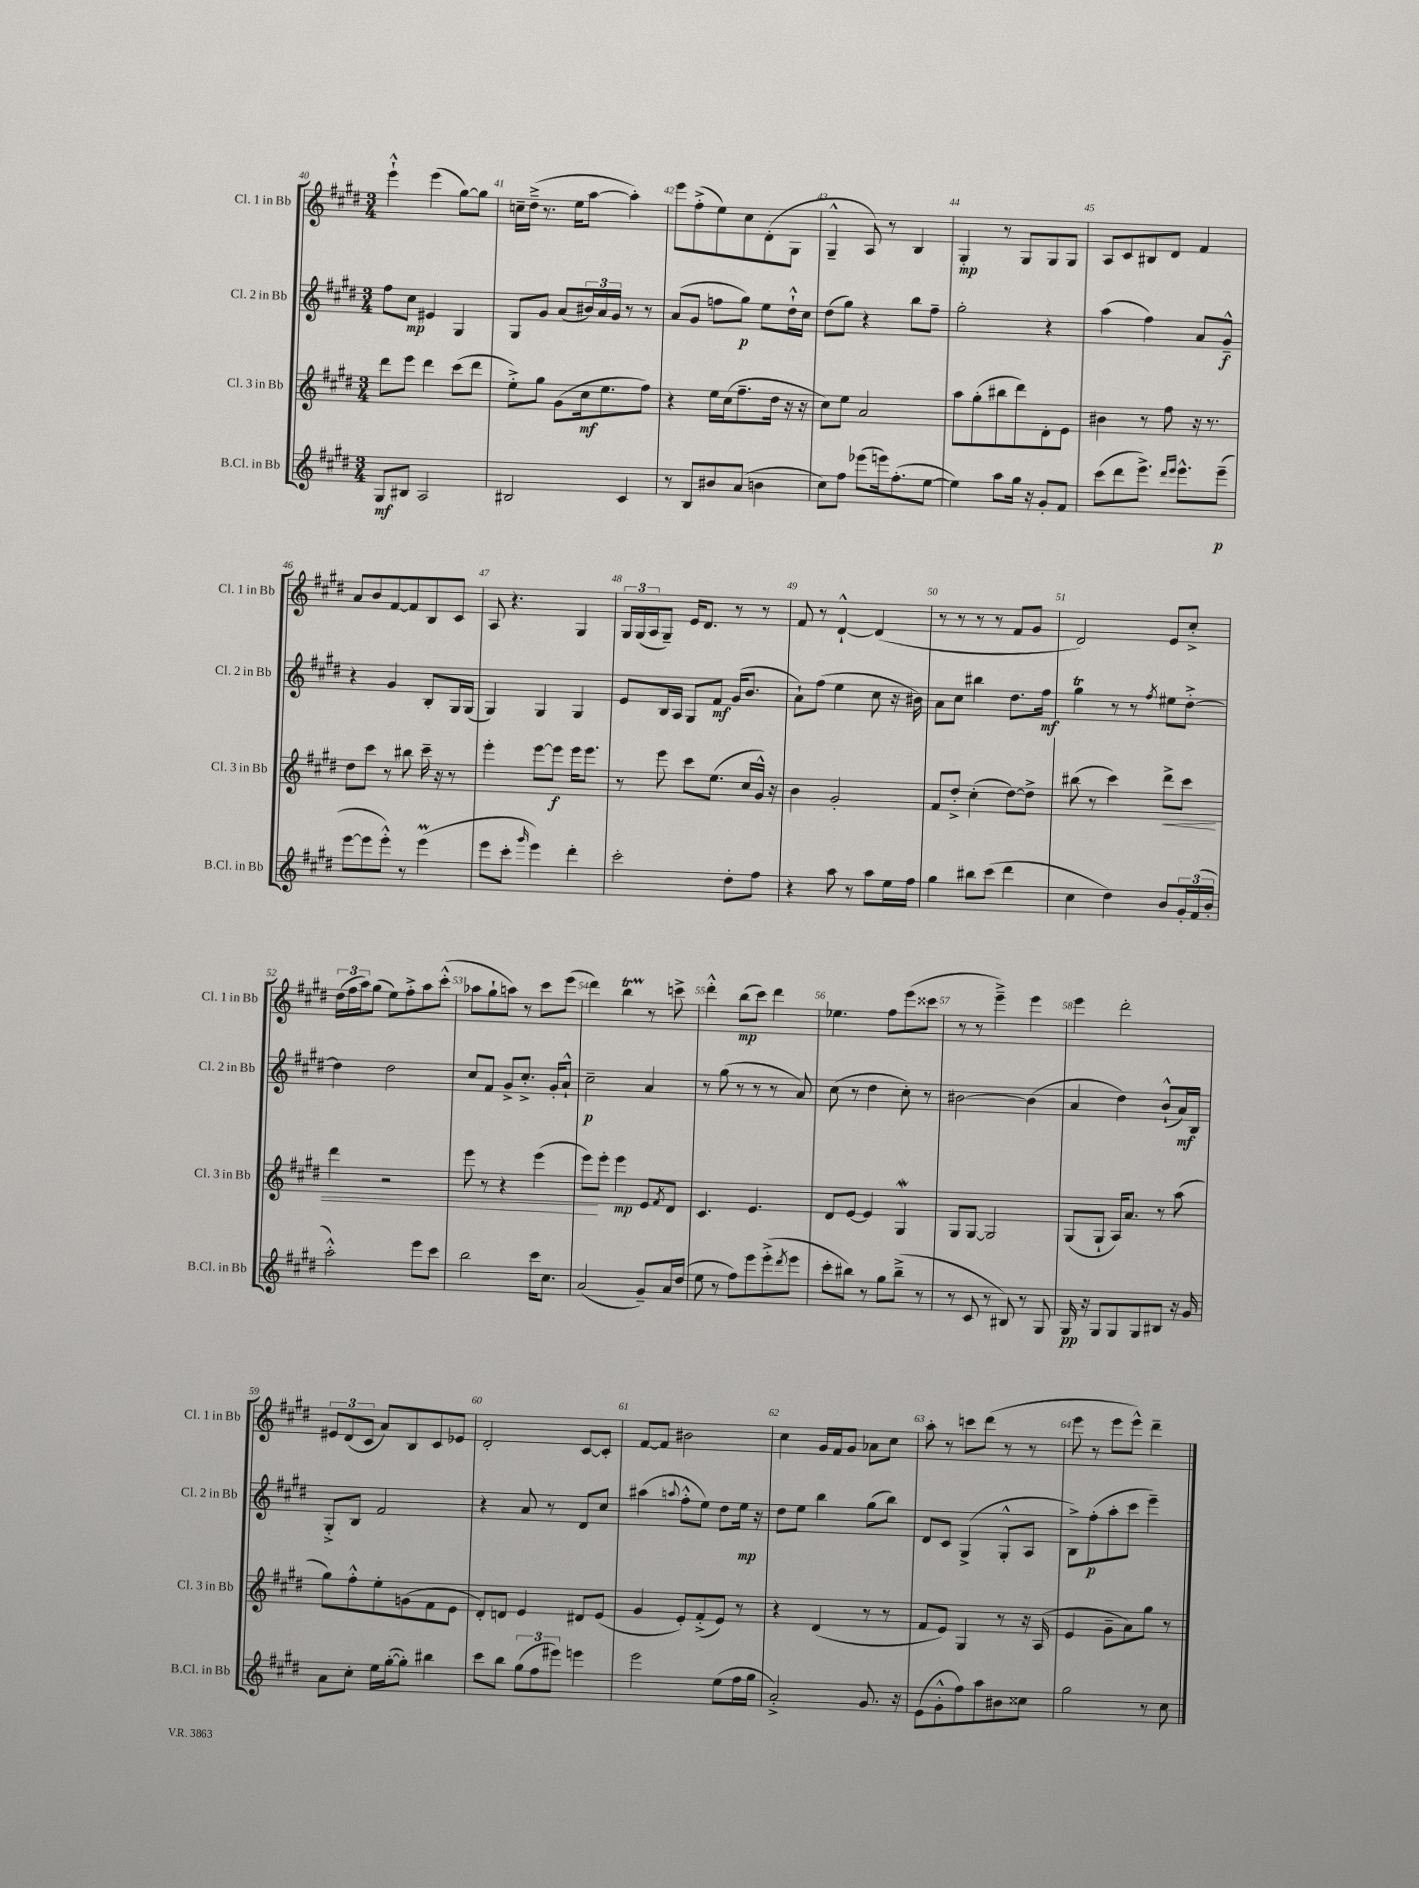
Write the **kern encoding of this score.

**kern	**dynam	**kern	**dynam	**kern	**dynam	**kern	**dynam
*part4	*part4	*part3	*part3	*part2	*part2	*part1	*part1
*staff4	*staff4	*staff3	*staff3	*staff2	*staff2	*staff1	*staff1
*I"B.Cl. in Bb	*	*I"Cl. 3 in Bb	*	*I"Cl. 2 in Bb	*	*I"Cl. 1 in Bb	*
*I'B.Cl. in Bb	*	*I'Cl. 3 in Bb	*	*I'Cl. 2 in Bb	*	*I'Cl. 1 in Bb	*
*clefG2	*	*clefG2	*	*clefG2	*	*clefG2	*
*k[f#c#g#d#]	*	*k[f#c#g#d#]	*	*k[f#c#g#d#]	*	*k[f#c#g#d#]	*
*M3/4	*	*M3/4	*	*M3/4	*	*M3/4	*
=40	=40	=40	=40	=40	=40	=40	=40
8G#/L	mf	8ddd#\L	.	8ff#\L	.	4eee`^^\	.
8B#X/J	.	8eee\J	.	8cc#\J	mp	.	.
2A/	.	4ddd#\	.	4e#X/	.	(4eee\	.
.	.	(8ccc#\L	.	4G#/	.	[8gg#\L)	.
.	.	8ddd#\J	.	.	.	8gg#\J]	.
=41	=41	=41	=41	=41	=41	=41	=41
2B#X/	.	8ee'^\L)	.	8G#/L	.	16ccn~\LL	.
.	.	.	.	.	.	(16dd#~^\JJ	.
.	.	8gg#\J	.	8g#/J	.	8.r	.
.	.	(8g#\L	.	(8a/L	.	.	.
.	.	.	.	.	.	16ee\KL	.
.	.	16cc#\k	mf	24b#X/L)	.	[8aa\J	.
.	.	.	.	24a/	.	.	.
.	.	8.ee\	.	.	.	.	.
.	.	.	.	24g#/JJ	.	.	.
4c#/	.	.	.	8r	.	4aa'\])	.
.	.	8ff#\J)	.	8r	.	.	.
=42	=42	=42	=42	=42	=42	=42	=42
8r	.	4r	.	(8a/L	.	8eee\L	.
8B/L	.	.	.	8g#/J	.	(8ff#'^\	.
8b#X/	.	16ee\LL	.	8ffn\L	.	8ee\)	.
.	.	(16cc#\J	.	.	.	.	.
(8a/J	.	8.ff#~\	.	8gg#\J)	p	8cc#\	.
4bn\	.	.	.	8ee\L	.	(8d#'\	.
.	.	16dd#\Jk	.	.	.	.	.
.	.	16r	.	16dd#`^^\L	.	8G#\J	.
.	.	16r	.	16cc#\JJ	.	.	.
=43	=43	=43	=43	=43	=43	=43	=43
8cc#\L)	.	8cc#\L)	.	(8dd#\L	.	4G#~^^/	.
8ff#\J	.	8ee\J	.	8gg#\J)	.	.	.
(8eee-X\L	.	2a/	.	4r	.	8A/)	.
16eeen\k)	.	.	.	.	.	8r	.
(8.ff#'\	.	.	.	.	.	.	.
.	.	.	.	8bb\L	.	4B/	.
[8ee\J	.	.	.	8ff#~\J	.	.	.
=44	=44	=44	=44	=44	=44	=44	=44
4ee\])	.	8aa\L	.	2gg#'\	.	4G#'/	mp
.	.	(8gg#'\	.	.	.	.	.
8aa\L	.	8bb#X\	.	.	.	8r	.
16gg#\Jk	.	8ddd#\)	.	.	.	8G#/L	.
16r	.	.	.	.	.	.	.
8g#'/L	.	8d#'\	.	4r	.	8G#/	.
8f#/J	.	8e\J	.	.	.	8G#/J	.
=45	=45	=45	=45	=45	=45	=45	=45
(8ccc#\L	.	4b#X\	.	(4aa\	.	8A/L	.
8ddd#\	.	.	.	.	.	8c#/	.
8.eee^\J)	.	8r	.	4ff#\)	.	8B#X/	.
.	.	8ff#\	.	.	.	8d#/J	.
16qqddd#/LL	.	.	.	.	.	.	.
16qqeee/JJ	.	.	.	.	.	.	.
8.eee^^\L	.	.	.	.	.	.	.
.	.	16r	.	8a/L	.	4f#/	.
.	.	8.r	.	.	.	.	.
(8eee~\J	p	.	.	8g#~^^/J	f	.	.
!!LO:LB:g=z
=46	=46	=46	=46	=46	=46	=46	=46
[8eee\L	.	8dd#\L	.	4r	.	8a/L	.
8eee\]	.	8ccc#\J	.	.	.	8b/	.
8eee'^^\J)	.	8r	.	4g#/	.	[8f#/	.
8r	.	8bb#X\	.	.	.	8f#/]	.
(4eeeM\	.	16ccc#~\	.	8B'/L	.	8B/	.
.	.	16r	.	.	.	.	.
.	.	8r	.	16G#/L	.	8c#/J	.
.	.	.	.	(16G#/JJ	.	.	.
=47	=47	=47	=47	=47	=47	=47	=47
8eee\L	.	4eee'\	.	4G#/)	.	8A/	.
8ccc#'\J	.	.	.	.	.	4.r	.
16qqggg#/	.	.	.	.	.	.	.
4eee\)	.	[8eee\L	.	4G#/	.	.	.
.	.	8eee\J]	f	.	.	.	.
4ddd#'\	.	16eee\KL	.	4G#/	.	4G#/	.
.	.	8.eee\J	.	.	.	.	.
=48	=48	=48	=48	=48	=48	=48	=48
2ccc#'\	.	8r	.	8e/L	.	24G#/LL	.
.	.	.	.	.	.	(24G#/	.
.	.	.	.	.	.	24A/J	.
.	.	8eee\	.	16B/L	.	8G#~/J)	.
.	.	.	.	16A/JJ	.	.	.
.	.	8ccc#\L	.	8G#/L	.	16e/KL	.
.	.	.	.	.	.	8.d#/J	.
.	.	(8.ee\J	.	8f#/J	mf	.	.
8dd#'\L	.	.	.	(16g#/KL	.	8r	.
.	.	16cc#/LL	.	8.b/J	.	.	.
8ff#\J	.	16g#^^/JJ)	.	.	.	8r	.
.	.	16r	.	.	.	.	.
=49	=49	=49	=49	=49	=49	=49	=49
4r	.	4b\	.	8a`\L)	.	8f#/	.
.	.	.	.	(8ff#\J	.	8r	.
8aa\	.	2g#'/	.	4ee\	.	[4d#`^^/	.
8r	.	.	.	.	.	.	.
8aa\L	.	.	.	8cc#\	.	(4d#/]	.
16ee\L	.	.	.	16r	.	.	.
16ff#\JJ	.	.	.	16b#X\)	.	.	.
=50	=50	=50	=50	=50	=50	=50	=50
4gg#\	.	8f#/L	.	8a\L	.	8r	.
.	.	8dd#'^/J	.	8cc#\J	.	8r	.
8bb#X\L	.	(4cc#'\	.	4bb#X\	.	8r	.
(8ccc#\J	.	.	.	.	.	8r	.
4ddd#\	.	[8dd#\L)	.	8.dd#\L	.	8f#/L	.
.	.	8dd#^\J]	.	.	.	8g#/J	.
.	.	.	.	16ff#\Jk	mf	.	.
=51	=51	=51	=51	=51	=51	=51	=51
4cc#\	.	(8bb#X\	.	4gg#t\	.	2d#/)	.
.	.	8r	.	.	.	.	.
4dd#\)	.	4ccc#\)	.	8r	.	.	.
.	.	.	.	8r	.	.	.
.	.	.	.	8qff#/	.	.	.
!	!	!	!LO:HP:b	!	!	!	!
8b/L	.	8ddd#^\L	<	8ee#X\L	.	8e/L	.
24g#'/L	.	8ccc#\J	.	[8dd#'^\J	.	8cc#'^/J	.
(24f#/	.	.	.	.	.	.	.
24b'/JJ	.	.	.	.	.	.	.
!!LO:LB:g=z
=52	=52	=52	=52	=52	=52	=52	=52
2aa'^^\)	.	4ddd#\	.	4dd#\]	.	(24dd#\LL	.
.	.	.	.	.	.	24ff#\	.
.	.	.	.	.	.	24aa\J)	.
.	.	.	.	.	.	(8gg#\J	.
.	.	2r	.	2dd#\	.	8ee\L)	.
.	.	.	.	.	.	8ff#'^\	.
8eee\L	.	.	.	.	.	8aa\	.
8ccc#\J	.	.	.	.	.	(8ccc#'^^\J	.
=53	=53	=53	=53	=53	=53	=53	=53
2bb\	.	8eee\	.	8cc#/L	.	8aa-X\L	.
.	.	8r	.	8f#/J	.	8gg#`\	.
.	.	4r	.	8g#^/L	.	8aan\J)	.
.	.	.	.	8.cc#'^/J	.	8r	.
16ccc#\KL	.	(4eee\	.	.	.	8ccc#\L	.
8.cc#\J	.	.	.	16g#'/KL	.	.	.
.	.	.	.	8a`^^/J	.	(8eee\J	.
=54	=54	=54	=54	=54	=54	=54	=54
(2a/	.	8eee\L)	.	2cc#~\	p	4ddd#\)	.
.	.	8eee'\J	[	.	.	.	.
.	.	4eee\	mp	.	.	4bbT\	.
8g#~/L)	.	8e/L	.	4a/	.	8r	.
.	.	8qf#/	.	.	.	.	.
16a/L	.	8d#/J	.	.	.	8cccn^\	.
(16dd#/JJ	.	.	.	.	.	.	.
=55	=55	=55	=55	=55	=55	=55	=55
8ee\	.	4.c#/	.	8r	.	4ddd#'^^\	.
8r	.	.	.	(8gg#\	.	.	.
8ff#\L)	.	.	.	8r	.	(8bb\L	mp
8eee\	.	4.e/	.	8r	.	8ccc#\J)	.
(8eee'^\	.	.	.	8r	.	4ddd#\	.
8qddd#/	.	.	.	.	.	.	.
8eee\J	.	.	.	8a/)	.	.	.
=56	=56	=56	=56	=56	=56	=56	=56
8ccc#'\L	.	8d#/L	.	(8cc#\	.	4.ee-X\	.
8bb#X\J)	.	[8e/J	.	8r	.	.	.
8r	.	4e/]	.	4dd#\	.	.	.
8gg#\L	.	.	.	.	.	8ff#\L	.
(8bb#~^\J	.	4G#W/	.	8cc#'\)	.	(8eee\	.
8r	.	.	.	8r	.	8ccc##X\J	.
=57	=57	=57	=57	=57	=57	=57	=57
8r	.	8G#/L	.	[2b#X\	.	8r	.
8c#/	.	[8G#/J	.	.	.	8r	.
8r	.	2G#/]	.	.	.	4eee~^\)	.
8B#X/)	.	.	.	.	.	.	.
8r	.	.	.	(4b#\]	.	4eee\	.
8G#/	.	.	.	.	.	.	.
=58	=58	=58	=58	=58	=58	=58	=58
16G#/	pp	(8G#/L	.	4a/	.	4eee\	.
16r	.	.	.	.	.	.	.
8G#/L	.	8G#`/J	.	.	.	.	.
8G#/	.	16A/KL)	.	4dd#\)	.	2ddd#'\	.
.	.	8.a/J	.	.	.	.	.
8G#/	.	.	.	.	.	.	.
8B#X/J	.	8r	.	(8b`^^/L	.	.	.
16r	.	(8aa\	.	16a/L)	mf	.	.
16g#/	.	.	.	16B/JJ	.	.	.
!!LO:LB:g=z
=59	=59	=59	=59	=59	=59	=59	=59
8a\L	.	8gg#\L)	.	8G#'^/L	.	12e#X/L	.
.	.	.	.	.	.	(12d#/	.
8cc#'\J	.	8ff#'^^\	.	8B/J	.	.	.
.	.	.	.	.	.	12c#/J	.
16ee\LL	.	8ee'\	.	2f#/	.	8a/L)	.
([16gg#'\J	.	.	.	.	.	.	.
8gg#'\J])	.	(8gn\	.	.	.	8B/	.
4bb#X\	.	8f#\	.	.	.	8c#/	.
.	.	8e\J	.	.	.	8e-X/J	.
=60	=60	=60	=60	=60	=60	=60	=60
8ccc#\L	.	8d#'/L)	.	4r	.	2d#'/	.
8bb\J	.	8dn/J	.	.	.	.	.
(12gg#\L	.	4e/	.	8a/	.	.	.
12ff#\	.	.	.	.	.	.	.
.	.	.	.	8r	.	.	.
12eee#X\J)	.	.	.	.	.	.	.
4eeen\	.	8d#X/L	.	8d#/L	.	[8c#/L	.
.	.	(8e/J	.	8cc#/J	.	8c#'/J]	.
=61	=61	=61	=61	=61	=61	=61	=61
2eee\	.	4g#/	.	(4aa#X\	.	[8f#/L	.
.	.	.	.	.	.	8f#/J]	.
.	.	.	.	8qqaan/	.	.	.
.	.	8e'/L)	.	8ff#'^^\L	.	2b#X\	.
.	.	(8f#'^/	.	8ee\J)	.	.	.
(8ee\L	.	8e/J)	.	8dd#\L	.	.	.
16ff#\L	.	8r	.	16ee\Jk	mp	.	.
16gg#\JJ	.	.	.	16r	.	.	.
=62	=62	=62	=62	=62	=62	=62	=62
2a'^/)	.	4r	.	8dd#\L	.	4cc#\	.
.	.	.	.	8ee\J	.	.	.
.	.	(4d#/	.	4bb\	.	16g#/LL	.
.	.	.	.	.	.	16f#/J	.
.	.	.	.	.	.	8g#/J	.
8.g#/	.	8r	.	(8gg#\L	.	8a-X\L	.
.	.	8r	.	8bb\J)	.	8cc#\J	.
16r	.	.	.	.	.	.	.
=63	=63	=63	=63	=63	=63	=63	=63
(8e\L	.	8f#/L	.	8d#/L	.	8aa'\	.
8g#'^^\	.	8e/J)	.	8c#/J	.	8r	.
8ff#\)	.	4G#/	.	(4G#^/	.	8cccn\L	.
8aa\	.	.	.	.	.	(8ddd#\J	.
8b#X\	.	8r	.	8G#'^^/L	.	8r	.
8cc##X\J	.	16r	.	8A/J	.	8r	.
.	.	(16A/	.	.	.	.	.
=64	=64	=64	=64	=64	=64	=64	=64
2gg#\	.	4e/	.	8B^\L)	.	8eee\	.
.	.	.	.	(8ff#'\	p	8r	.
.	.	8g#~\L	.	8aa'\	.	8eee\L	.
.	.	8a\)	.	8ccc#\J	.	8eee^^\J)	.
8r	.	8gg#\J	.	4eee~\)	.	4ddd#~\	.
8cc#\	.	8r	.	.	.	.	.
==	==	==	==	==	==	==	==
*-	*-	*-	*-	*-	*-	*-	*-
